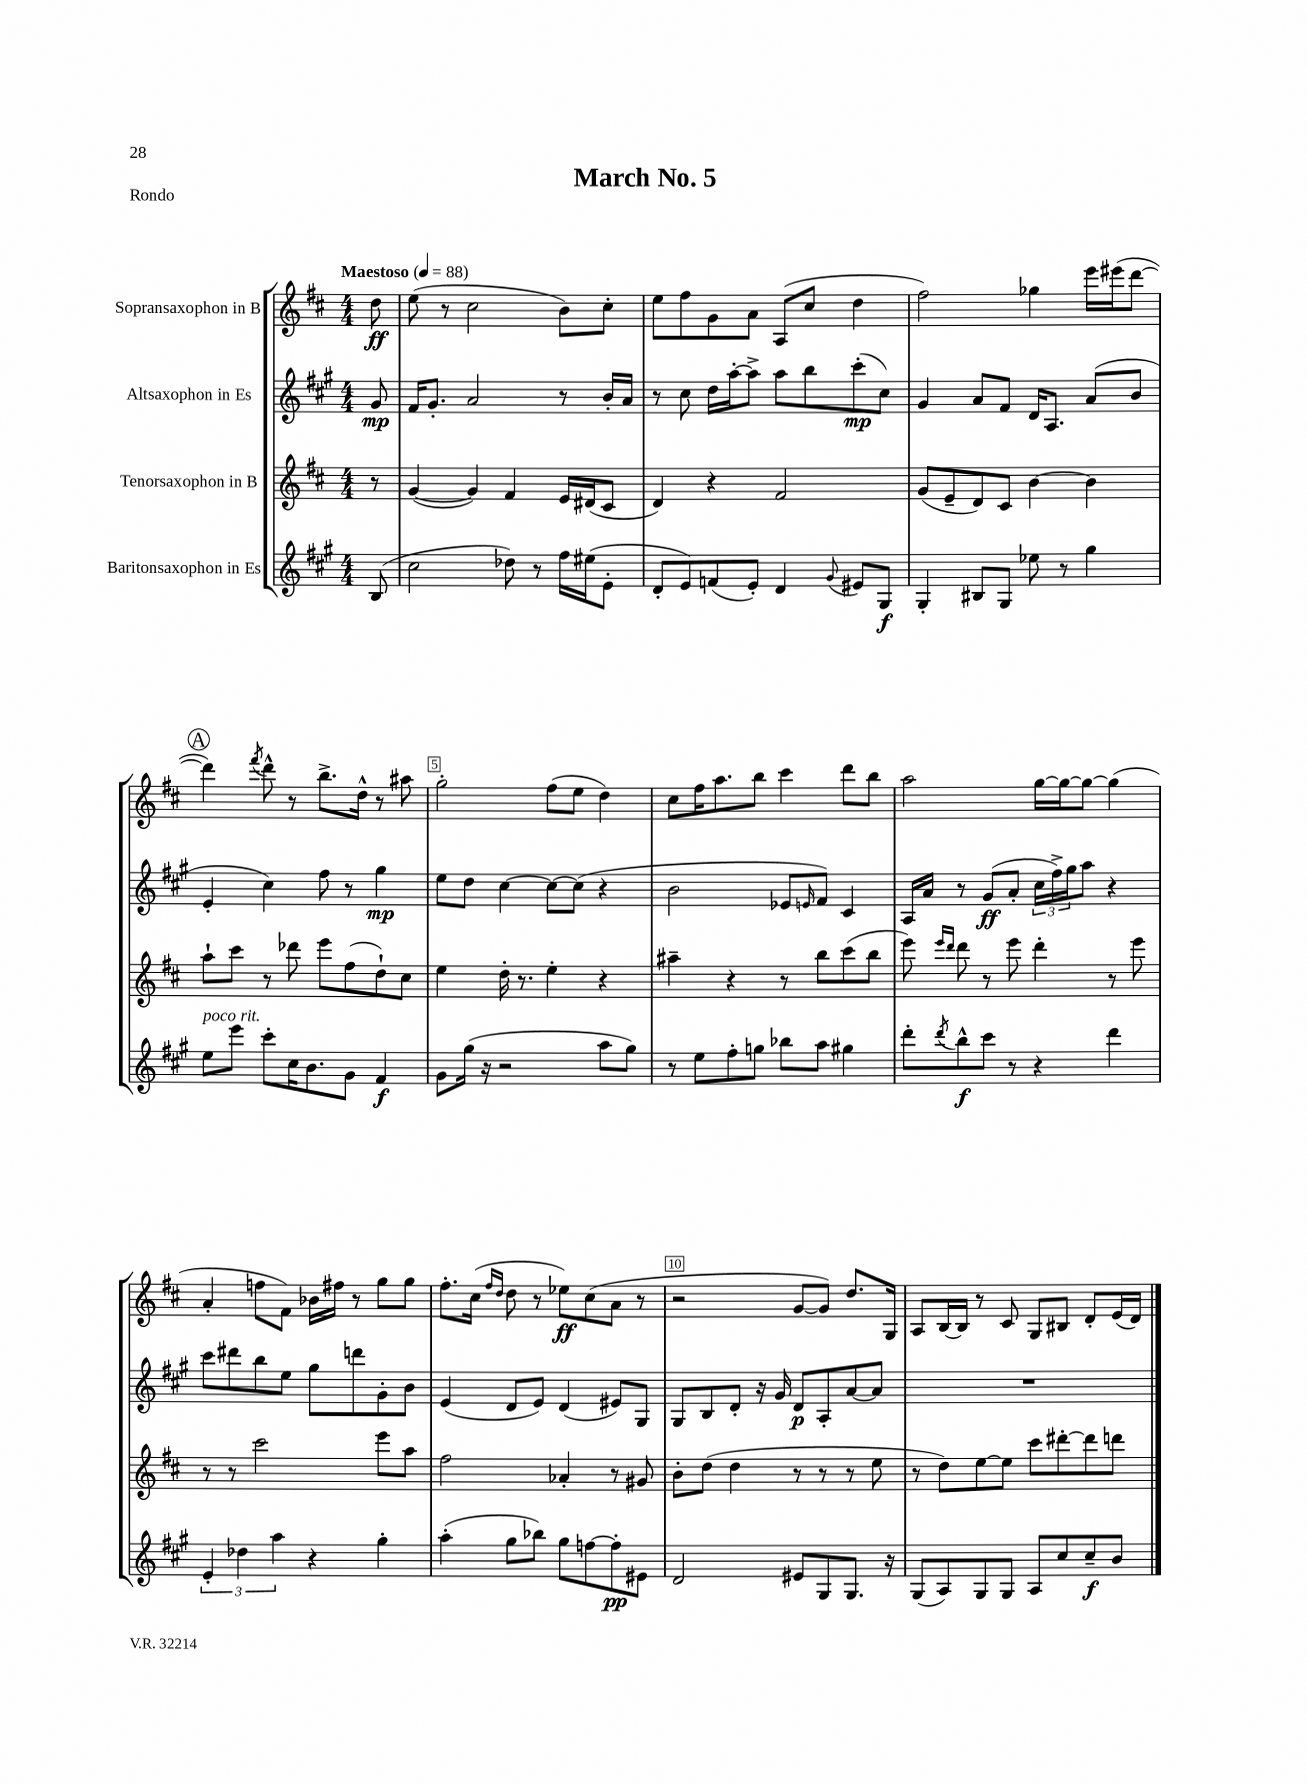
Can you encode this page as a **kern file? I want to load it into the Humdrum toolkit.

**kern	**dynam	**kern	**kern	**dynam	**kern	**dynam
*part4	*part4	*part3	*part2	*part2	*part1	*part1
*staff4	*staff4	*staff3	*staff2	*staff2	*staff1	*staff1
*I"Baritonsaxophon in Es	*	*I"Tenorsaxophon in B	*I"Altsaxophon in Es	*	*I"Sopransaxophon in B	*
*clefG2	*	*clefG2	*clefG2	*	*clefG2	*
*k[f#c#g#]	*	*k[f#c#]	*k[f#c#g#]	*	*k[f#c#]	*
*M4/4	*	*M4/4	*M4/4	*	*M4/4	*
*MM88	*	*MM88	*MM88	*	*MM88	*
=	=	=	=	=	=	=
!	!	!	!	!	!LO:TX:a:B:t=Maestoso	!
(8B/	.	8r	8g#/	mp	8dd\	ff
=1	=1	=1	=1	=1	=1	=1
2cc#\	.	([4g/	16f#/KL	.	(8ee\	.
.	.	.	8.g#'/J	.	.	.
.	.	.	.	.	8r	.
.	.	4g/])	2a/	.	2cc#\	.
8dd-X\)	.	4f#/	.	.	.	.
8r	.	.	.	.	.	.
16ff#\LL	.	16e/LL	8r	.	8b\L)	.
(16ee#X\J	.	(16d#X/J	.	.	.	.
8e'\J	.	8c#/J	16b'/LL	.	8cc#'\J	.
.	.	.	16a/JJ	.	.	.
=2	=2	=2	=2	=2	=2	=2
8d'/L	.	4d/)	8r	.	8ee\L	.
8e/)	.	.	8cc#\	.	8ff#\	.
(8fn/	.	4r	16dd\LL	.	8g\	.
.	.	.	[16aa'\J	.	.	.
8e'/J)	.	.	8aa^\J]	.	8a\J	.
4d/	.	2f#/	8aa\L	.	(8A/L	.
.	.	.	8bb\	.	8cc#/J	.
8qqg#/	.	.	.	.	.	.
8e#X/L	.	.	(8ccc#'\	mp	4dd\	.
8G#/J	f	.	8cc#\J)	.	.	.
=3	=3	=3	=3	=3	=3	=3
4G#'/	.	(8g/L	4g#/	.	2ff#\)	.
.	.	8e~/	.	.	.	.
8B#X/L	.	8d/)	8a/L	.	.	.
8G#/J	.	8c#/J	8f#/J	.	.	.
8ee-X\	.	[4b\	16d/KL	.	4gg-X\	.
.	.	.	8.A/J	.	.	.
8r	.	.	.	.	.	.
4gg#\	.	4b\]	(8a/L	.	16eee\LL	.
.	.	.	.	.	(16eee#X\J	.
.	.	.	8b/J	.	[8ddd\J	.
!!LO:LB:g=z
!!LO:REH:place=s1:t=A
=4	=4	=4	=4	=4	=4	=4
!LO:TX:a:i:t=poco rit.	!	!	!	!	!	!
8ee\L	.	8aa`\L	4e'/	.	4ddd\])	.
8eee\J	.	8ccc#\J	.	.	.	.
.	.	.	.	.	8qfff#/	.
8ccc#'\L	.	8r	4cc#\)	.	8ddd^^\	.
16cc#\K	.	8ddd-X\	.	.	8r	.
8.b\	.	.	.	.	.	.
.	.	8eee\L	8ff#\	.	8.bb^\L	.
8g#\J	.	(8ff#\	8r	.	.	.
.	.	.	.	.	16dd^^\Jk	.
4f#/	f	8dd`\)	4gg#\	mp	8r	.
.	.	8cc#\J	.	.	8aa#X\	.
=5	=5	=5	=5	=5	=5	=5
8g#\L	.	4ee\	8ee\L	.	2gg'\	.
(16gg#\Jk	.	.	8dd\J	.	.	.
16r	.	.	.	.	.	.
2r	.	16dd'\	[4cc#\	.	.	.
.	.	8.r	.	.	.	.
.	.	4ee'\	8cc#\L_	.	(8ff#\L	.
.	.	.	(8cc#\J]	.	8ee\J	.
8aa\L	.	4r	4r	.	4dd\)	.
8gg#\J)	.	.	.	.	.	.
=6	=6	=6	=6	=6	=6	=6
8r	.	4aa#X~\	2b\	.	8cc#\L	.
8ee\L	.	.	.	.	16ff#\K	.
.	.	.	.	.	8.aa\	.
8ff#'\	.	4r	.	.	.	.
8ggn\J	.	.	.	.	8bb\J	.
8bb-X\L	.	8r	8e-X/L	.	4ccc#\	.
.	.	.	16qqen/	.	.	.
8aa\J	.	8bb\L	8f#/J)	.	.	.
4gg#X\	.	(8ccc#\	4c#/	.	8ddd\L	.
.	.	8bb\J	.	.	8bb\J	.
=7	=7	=7	=7	=7	=7	=7
8ddd'\L	.	8eee\)	16A/LL	.	2aa\	.
.	.	.	16a/JJ	.	.	.
.	.	16qqeee/LL	.	.	.	.
8qddd/	.	16qqddd/JJ	.	.	.	.
8bb^^\	f	8ddd\	8r	.	.	.
8ccc#\J	.	8r	(8g#/L	ff	.	.
8r	.	8eee\	8a'/J	.	.	.
4r	.	4ddd'\	24cc#\LL	.	[16gg\LL	.
.	.	.	24ff#^\)	.	.	.
.	.	.	.	.	16gg\J_	.
.	.	.	24gg#\J	.	.	.
.	.	.	8aa\J	.	8gg\J_	.
4ddd\	.	8r	4r	.	(4gg\]	.
.	.	8eee\	.	.	.	.
!!LO:LB:g=z
=8	=8	=8	=8	=8	=8	=8
6e'/	.	8r	8ccc#\L	.	4a'/	.
.	.	8r	8ddd#X\	.	.	.
6dd-X\	.	.	.	.	.	.
.	.	2ccc#\	8bb\	.	8ffn\L	.
6aa\	.	.	.	.	.	.
.	.	.	8ee\J	.	8f#\J)	.
4r	.	.	8gg#\L	.	16b-X\LL	.
.	.	.	.	.	16ff#X\JJ	.
.	.	.	8dddn\	.	8r	.
4gg#'\	.	8eee\L	8g#'\	.	8gg\L	.
.	.	8aa\J	8b\J	.	8gg\J	.
=9	=9	=9	=9	=9	=9	=9
(4aa'\	.	2ff#\	(4e/	.	8.ff#'\L	.
.	.	.	.	.	(16cc#\Jk	.
.	.	.	.	.	16qqff#/LL	.
.	.	.	.	.	16qqdd/JJ	.
8gg#\L	.	.	8d/L	.	8dd\	.
8bb-X\J)	.	.	8e/J)	.	8r	.
8gg#\L	.	4a-X'/	(4d/	.	8ee-X\L)	ff
[8ffn\	.	.	.	.	(8cc#\	.
8ff'\]	pp	8r	8e#X/L)	.	8a\J	.
8e#X\J	.	8g#X/	8G#/J	.	8r	.
=10	=10	=10	=10	=10	=10	=10
2d/	.	8b'\L	8G#/L	.	2r	.
.	.	(8dd\J	8B/	.	.	.
.	.	4dd\	8d'/J	.	.	.
.	.	.	16r	.	.	.
.	.	.	16g#/	.	.	.
8e#X/L	.	8r	8d/L	p	[8g/L	.
8G#/	.	8r	8A'/	.	8g/J])	.
8.G#/J	.	8r	[8a/	.	8.dd/L	.
.	.	8ee\	8a/J]	.	.	.
16r	.	.	.	.	16G/Jk	.
=11	=11	=11	=11	=11	=11	=11
(8G#/L	.	8r	1r	.	8A/L	.
8A/)	.	8dd\L)	.	.	[16B/L	.
.	.	.	.	.	16B/JJ]	.
8G#/	.	[8ee\	.	.	8r	.
8G#/J	.	8ee\J]	.	.	8c#/	.
8A/L	.	8ccc#\L	.	.	8G/L	.
8cc#/	.	[8ddd#X'\	.	.	8B#X/J	.
8cc#~/	f	8ddd#\]	.	.	8d'/L	.
8b/J	.	8dddn\J	.	.	(16e/L	.
.	.	.	.	.	16d/JJ)	.
==	==	==	==	==	==	==
*-	*-	*-	*-	*-	*-	*-
